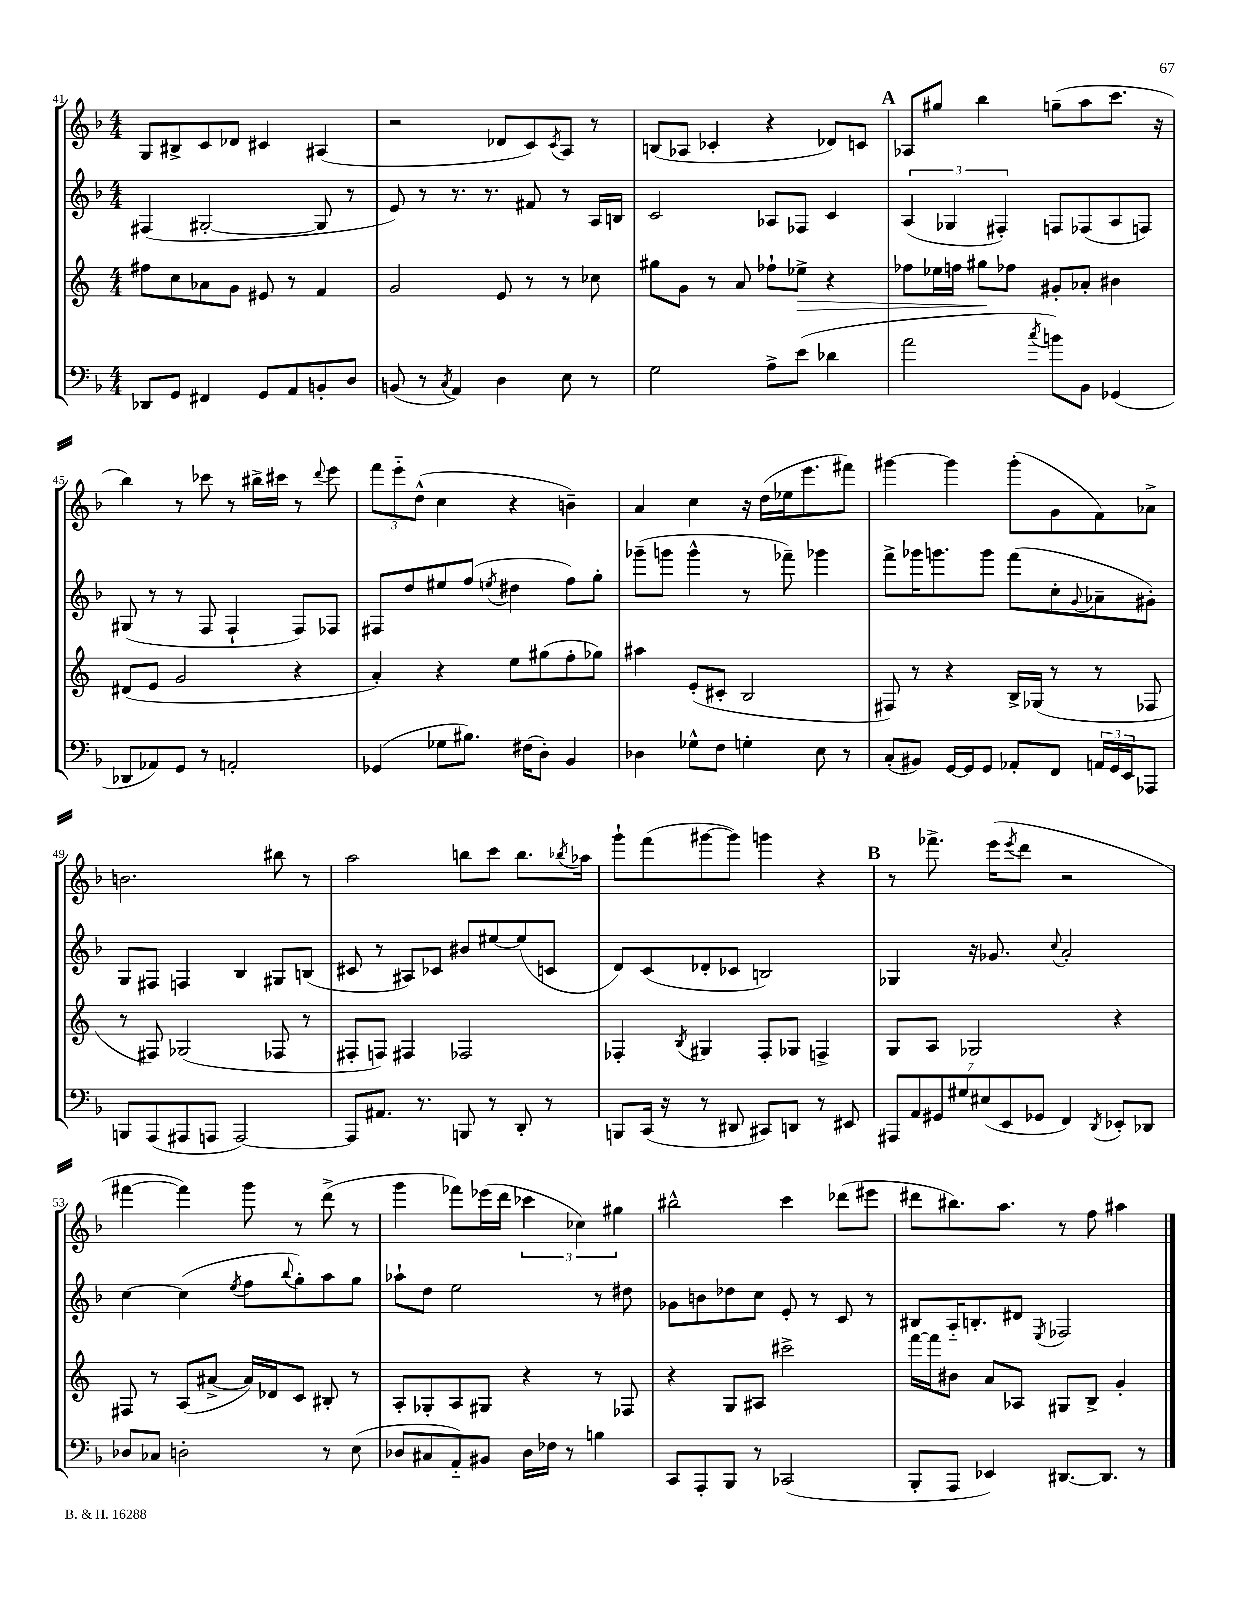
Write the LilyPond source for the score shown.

<<
\new StaffGroup <<
\new Staff = "s0" {
    \clef treble \key f \major \numericTimeSignature \time 4/4
    g8 bis8-> c'8 des'8 cis'4 ais4( |
    r2 des'8 c'8) \acciaccatura { c'8 } a8 r8 |
    b8( aes8 ces'4-. r4 des'8) c'8 |
    \mark \markup { \bold "A" } aes8 gis''8 bes''4 g''8--( a''8 c'''8. r16 |
    bes''4) r8 ces'''8 r8 bis''16-> cis'''16 r8 \appoggiatura { d'''8 } e'''8 |
    \tuplet 3/2 { f'''8 e'''8-_ d''8-^( } c''4 r4 b'4--) |
    a'4 c''4 r16 d''16( ees''16 e'''8. fis'''8) |
    gis'''4~ gis'''4 gis'''8-.( g'8 f'8) aes'8-> |
    b'2. bis''8 r8 |
    a''2 b''8 c'''8 b''8. \acciaccatura { bes''8 } aes''16 |
    g'''8-! f'''8( gis'''8~ gis'''8) g'''4 r4 |
    \mark \markup { \bold "B" } r8 fes'''8.-> e'''16( \acciaccatura { e'''8 } d'''8 r2 |
    fis'''4~ fis'''4) g'''8 r8 d'''8->( r8 |
    g'''4 fes'''8) ees'''16( d'''16 \tuplet 3/2 { ces'''4 ces''4) gis''4 } |
    bis''2-^ c'''4 des'''8( eis'''8 |
    dis'''8 bis''8.) a''8. r8 f''8 ais''4 \bar "|." |
}
\new Staff = "s1" {
    \clef treble \key f \major \numericTimeSignature \time 4/4
    fis4( gis2~-. gis8 r8 |
    e'8) r8 r8. r8. fis'8 r8 a16 b16 |
    c'2 aes8 fes8 c'4 |
    \mark \markup { \bold "A" } \tuplet 3/2 { a4( ges4 fis4-.) } f8 fes8( a8 f8) |
    gis8( r8 r8 f8 f4-! f8) fes8 |
    fis8 d''8 eis''8 f''8( \acciaccatura { e''8 } dis''4 f''8) g''8-. |
    ges'''8--( g'''8 g'''4-^ r8 fes'''8--) ges'''4 |
    f'''8-> ges'''16 g'''8. g'''8 f'''8( c''8-. \appoggiatura { g'8 } aes'8-- gis'8-.) |
    g8 fis8 f4 bes4 gis8 b8( |
    cis'8 r8 ais8) ces'8 bis'8 eis''8~ eis''8( c'8 |
    d'8) c'8( des'8-. ces'8 b2) |
    \mark \markup { \bold "B" } ges4 r16 ges'8. \appoggiatura { c''8 } a'2-. |
    c''4~ c''4( \acciaccatura { e''8 } f''8 \appoggiatura { bes''8 } g''8-.) a''8 g''8 |
    aes''8-! d''8 e''2 r8 dis''8 |
    ges'8 b'8 des''8 c''8 e'8-. r8 c'8 r8 |
    bis8 a16-_ b8.-. dis'8 \acciaccatura { e8 } fes2 \bar "|." |
}
\new Staff = "s2" {
    \clef treble \key c \major \numericTimeSignature \time 4/4
    fis''8 c''8 aes'8 g'8 eis'8 r8 f'4 |
    g'2 e'8 r8 r8 ces''8 |
    gis''8 g'8 r8 a'8 fes''8-! ees''8->\> r4 |
    \mark \markup { \bold "A" } fes''8 ees''16 f''16 gis''8\! fes''8 gis'8-. aes'8-. bis'4 |
    dis'8( e'8 g'2 r4 |
    a'4-.) r4 e''8 gis''8( f''8-. ges''8) |
    ais''4 e'8-.( cis'8-. b2 |
    fis8) r8 r4 b16-> ges16( r8 r8 fes8 |
    r8 fis8) ges2( fes8 r8 |
    fis8-. f8) fis4 fes2 |
    fes4-. \acciaccatura { b8 } gis4 fes8-. ges8 f4-> |
    \mark \markup { \bold "B" } g8 a8 ges2 r4 |
    fis8 r8 a8( ais'8~-> ais'16) des'16 c'8 bis8-. r8 |
    a8-. ges8-. a8 gis8 r4 r8 fes8 |
    r4 g8 ais8 cis'''2-> |
    f'''16~ f'''16 bis'8 a'8 aes8 gis8 b8-> g'4-. \bar "|." |
}
\new Staff = "s3" {
    \clef bass \key f \major \numericTimeSignature \time 4/4
    des,8 g,8 fis,4 g,8 a,8 b,8-. d8 |
    b,8( r8 \acciaccatura { c8 } a,4) d4 e8 r8 |
    g2 a8-> e'8( des'4 |
    \mark \markup { \bold "A" } a'2 \acciaccatura { c''8 } b'8) bes,8 ges,4( |
    des,8 aes,8) g,8 r8 a,2-. |
    ges,4( ges8 bis8.) fis16( d8-.) bes,4 |
    des4 ges8-^ f8 g4-. e8 r8 |
    c8-.( bis,8) g,16~ g,16 g,8 aes,8-. f,8 \tuplet 3/2 { a,16 g,16 e,16 } aes,,8 |
    b,,8 a,,8( ais,,8 a,,8 a,,2~) |
    a,,8 ais,8. r8. b,,8 r8 d,8-. r8 |
    b,,8 c,16( r16 r8 dis,8 cis,8) d,8 r8 eis,8 |
    \mark \markup { \bold "B" } \tuplet 7/4 { ais,,8 a,8 gis,8 gis8 eis8( e,8 ges,8 } f,4) \acciaccatura { d,8 } ees,8-. des,8 |
    des8 ces8 d2-. r8 e8( |
    des8 cis8 a,8-_) bis,8 des16 fes16 r8 b4 |
    c,8 a,,8-. bes,,8 r8 ces,2( |
    bes,,8-. a,,8 ees,4) dis,8.~ dis,8. r8 \bar "|." |
}
>>
>>
\layout { \context { \Score currentBarNumber = #41 } }
